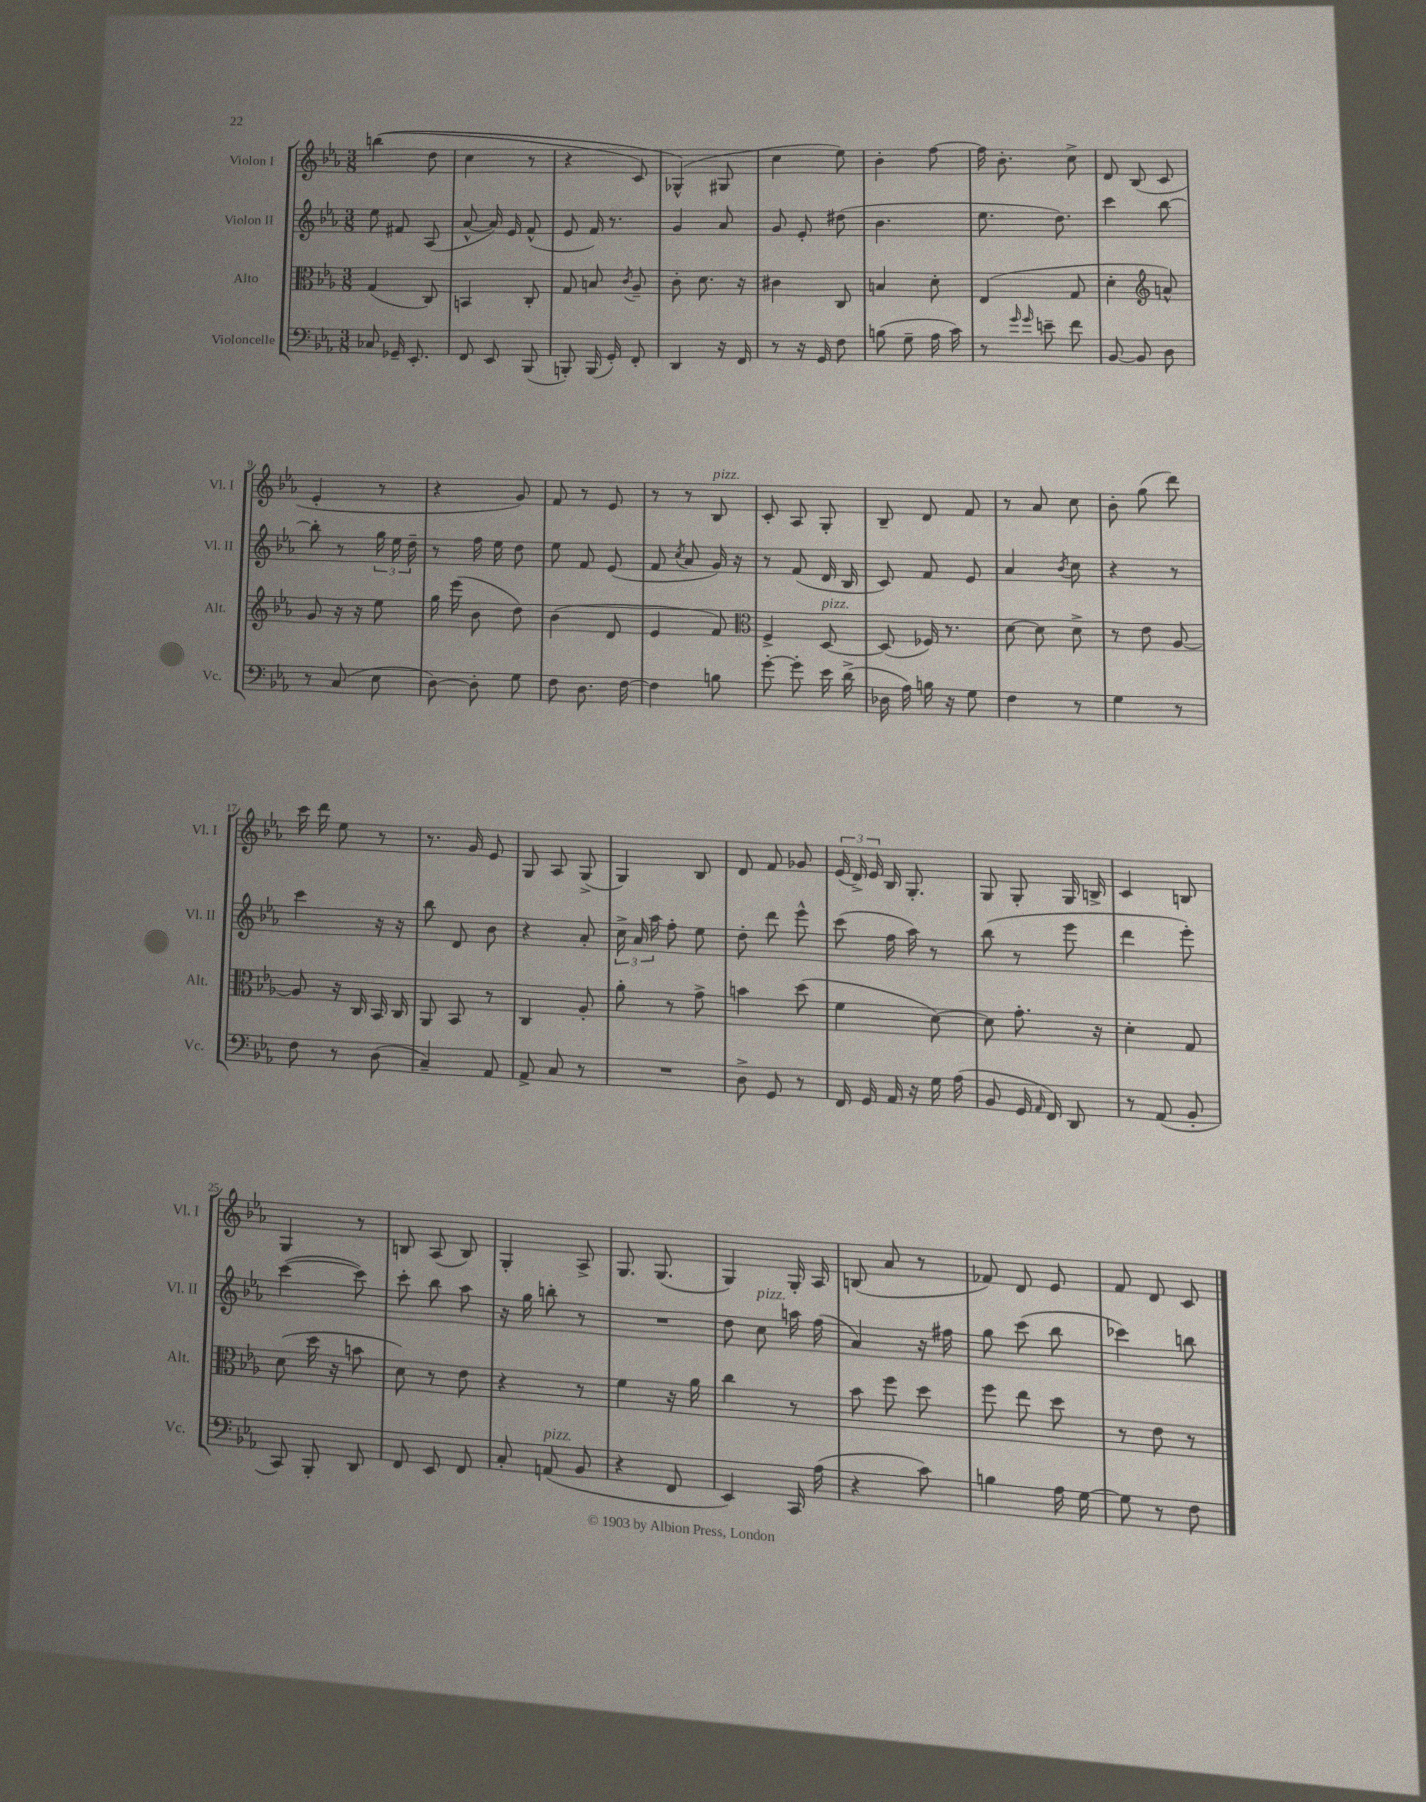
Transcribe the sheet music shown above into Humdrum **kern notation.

**kern	**kern	**kern	**kern
*staff4	*staff3	*staff2	*staff1
*clefF4	*clefC3	*clefG2	*clefG2
*k[b-e-a-]	*k[b-e-a-]	*k[b-e-a-]	*k[b-e-a-]
*M3/8	*M3/8	*M3/8	*M3/8
8C-	(4G	8ee-	&((4bb
16GG-~	.	8f#	.
8.EE-'	.	.	.
.	8C)	(8A-	8dd
=	=	=	=
8FF	4BB	[8a-^^	4cc
8EE-	.	16a-])	.
.	.	16e-	.
(8BBB-	8C'	(8f^^	8r
=	=	=	=
8BBB')	8G	8e-	4r
(16BBB	8B	16f)	.
16GG')	.	8.r	.
.	8qc	.	.
8FF'	8A-~	.	8c)
=	=	=	=
4DD	8c'	4g	(4G-^^&)
.	8.d	.	.
16r	.	8a-	8G#
16FF	16r	.	.
=	=	=	=
8r	4c#	8g	4cc
16r	.	8e-'	.
16GG	.	.	.
8F	8C	(8dd#	8ee-)
=	=	=	=
(8B	4B	4.b-	4b-'
8G~	.	.	.
16A-	8d'	.	[8ff
16c)	.	.	.
=	=	=	=
8r	(4E-	8.ee-	16ff]
.	.	.	8.b-'
16qqg	.	.	.
16qqg	.	.	.
8e~	.	.	.
.	.	8.dd)	.
8f	8G	.	8cc^
=	=	=	=
[8BB-	4d'	4ccc	8d
8BB-]	.	.	(8B-
*	*clefG2	*	*
8D	8a^^)	[8bb-	8c
=	=	=	=
8r	8g	8bb-']	4e-'
(8C	16r	8r	.
.	16r	.	.
8E-	8ee-	24gg	8r
.	.	24ee-	.
.	.	24dd~	.
=	=	=	=
[8D)	16gg	8r	4r
.	(16eee-	.	.
8D']	8b-	16ff	.
.	.	16ee-	.
8G	8dd)	8dd	8g)
=	=	=	=
8F	(4b-	8ee-	8f
8.D	.	8f	8r
.	8d	(8e-	8e-
[16F	.	.	.
=	=	=	=
4F]	4e-	8f	8r
.	.	8qcc	.
.	.	8a-	8r
8B	8f)	16g)	8B-
.	.	16r	.
=	=	=	=
*	*clefC3	*	*
[8g'	4F^	8r	8c'
8g']	.	(8f	8A-
16e-	[8D	16d	8G'
(16d^	.	16B-	.
=	=	=	=
16D-	(8D]	8c)	8B-~
16A-)	.	.	.
16B	16F-)	8f	8d
16r	8.r	.	.
8G	.	8e-	8f
=	=	=	=
4F	[8d	4a-	8r
.	8d]	.	8a-
.	.	8qb-	.
8r	8d^	8cc	8cc
=	=	=	=
4G	8r	4r	8b-'
.	8e-	.	(8gg
8r	[8A-	8r	8ddd)
=	=	=	=
8F	8A-]	4ccc	16ccc
.	.	.	16ddd
8r	16r	.	8ee-
.	16C	.	.
(8D	16BB-	16r	8r
.	16C	16r	.
=	=	=	=
4C~)	8AA-	8bb-	8.r
.	8BB-	8d	.
.	.	.	16g
8AA-	8r	8b-	8e-
=	=	=	=
8AA-^	4C	4r	8G
8C	.	.	8A-
8r	8A-'	8a-'	(8G^
=	=	=	=
4.r	8a-'	24cc^	4G)
.	.	24a-	.
.	.	24aa-	.
.	8r	8ff'	.
.	8g^	8ee-	8B-
=	=	=	=
8D^	4b	8dd'	8d
8GG	.	8ddd	8f
8r	(8dd	8eee-^^	8g-
=	=	=	=
16FF	4f	(8ccc	(24e-
.	.	.	24d^)
16GG	.	.	.
.	.	.	24e-
16AA-	.	16ff	16B-
16r	.	16aa-)	8.G'
16G	[8d)	8r	.
(16A-	.	.	.
=	=	=	=
8BB-	8d]	(8bb-	8G
16GG	8.g'	8r	8G'
16qqAA-	.	.	.
16FF)	.	.	.
8DD	.	8eee-	16G
.	16r	.	16B^
=	=	=	=
8r	4d'	4ddd	4c
(8AA-	.	.	.
8BB-'	8G	8eee-')	8B
=	=	=	=
8CC)	(8d	([4ccc	4G
8BBB-'	16dd	.	.
.	16r	.	.
8DD	8b	8ccc])	8r
=	=	=	=
8FF	8d)	8ccc'	8B
8EE-	8r	8bb-	(8A-
8FF	8e-	8aa-	8B)
=	=	=	=
8C'	4r	16r	4G'
.	.	16gg	.
(8AA	.	8bb'	.
8BB-	8r	8r	8A-^
=	=	=	=
4r	4f	4.r	8.G
.	.	.	(8.G
8FF	16r	.	.
.	16a-	.	.
=	=	=	=
4EE-)	4cc	8dd	4G)
.	.	8cc	.
16CC	8r	16aa	16G'
(16A-	.	(16ff	16A-
=	=	=	=
4r	8b-	4a-)	(8B
.	8ff	.	8a-
8c)	8dd	16r	8r
.	.	16ff#	.
=	=	=	=
4B	8ff	8gg	8f-)
.	8ee-	(8ccc	8d
16A-	8dd	8bb-	8e-
[16G	.	.	.
=	=	=	=
8G]	8r	4ccc-)	8f
8r	8e-	.	8d
8F	8r	8bb	8c
==	==	==	==
*-	*-	*-	*-
